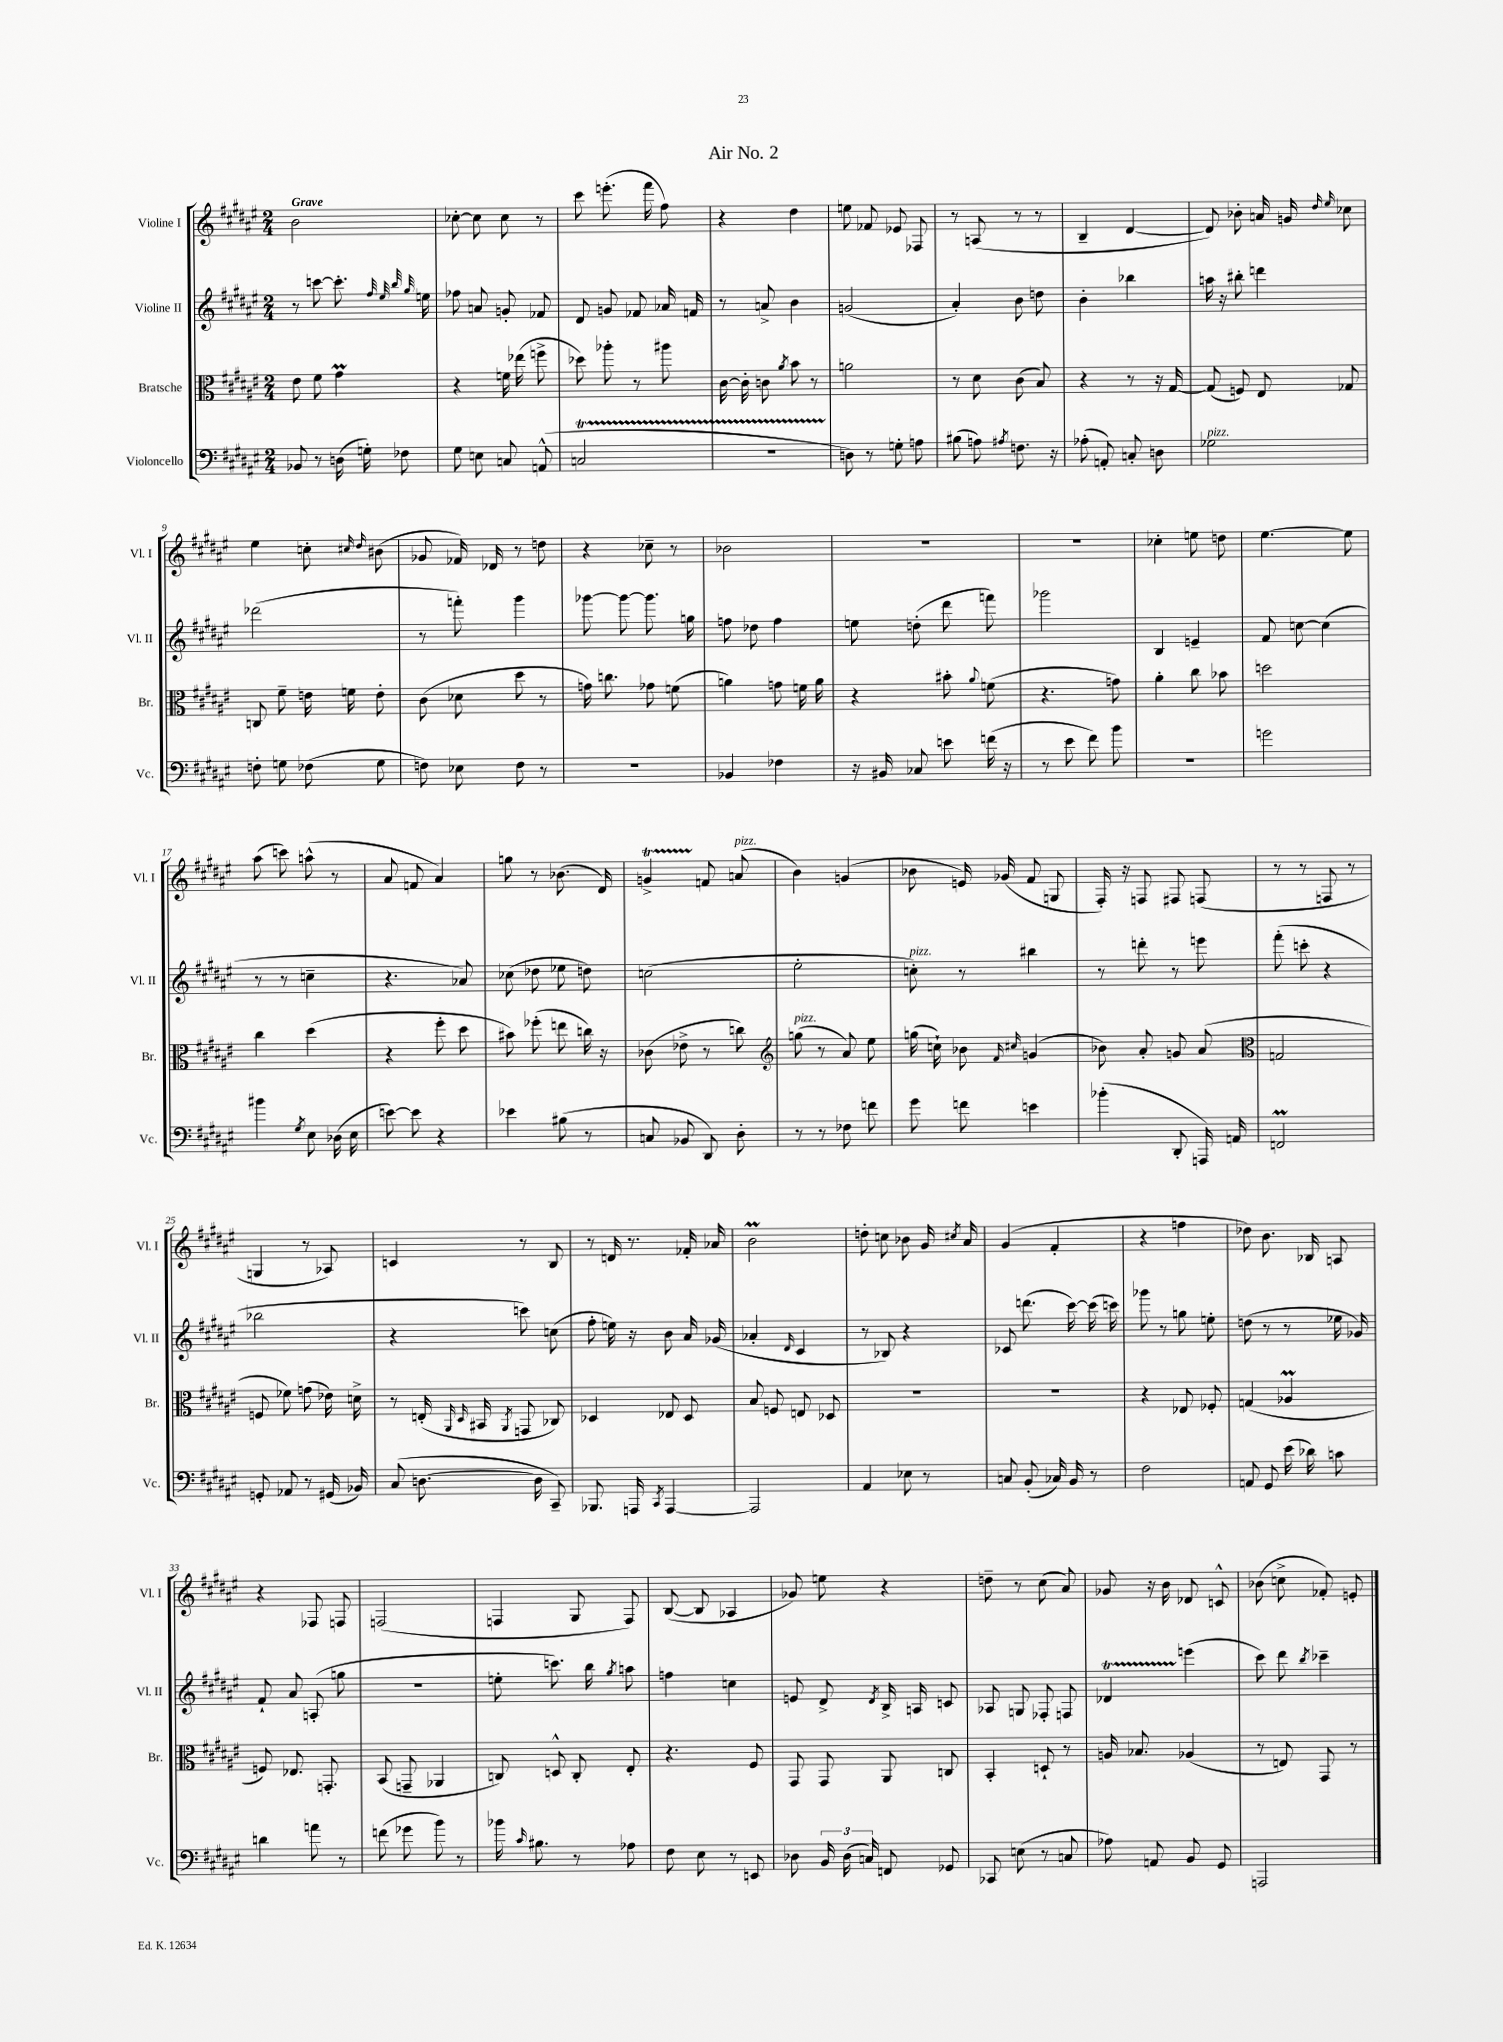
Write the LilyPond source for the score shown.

\header { title = "Air No. 2" }
<<
\new StaffGroup <<
\new Staff = "s0" \with { instrumentName = "Violine I" shortInstrumentName = "Vl. I" } {
    \clef treble \key fis \major \numericTimeSignature \time 2/4 \tempo "Grave"
    \autoBeamOff b'2 |
    ces''8~-. ces''8 ces''8 r8 |
    cis'''8 e'''8.-.( fis'''16 fis''8) |
    r4 dis''4 |
    e''8 fes'8 ees'8 fes8 |
    r8 a8( r8 r8 |
    b4-- dis'4~ |
    dis'8) bes'8-. a'16 g'16 \grace { dis''16 eis''16 } ces''8 |
    eis''4 c''8-. \grace { cis''16 dis''16 } bis'8( |
    ges'8 fes'16) des'16 r8 d''8 |
    r4 ces''8-- r8 |
    bes'2 |
    r2 |
    r2 |
    ces''4-. e''8 d''8 |
    eis''4.~ eis''8 |
    ais''8( c'''8) a''8-^( r8 |
    ais'8 f'8 ais'4) |
    g''8 r8 bes'8.( dis'16) |
    g'4->\startTrillSpan f'8\stopTrillSpan a'8^\markup { \italic "pizz." }( |
    b'4) g'4( |
    bes'8 e'16) ges'16( fis'8 g8 |
    fis16-.) r16 f8 fis8 f8( |
    r8 r8 f8 r8 |
    g4 r8 aes8) |
    c'4 r8 b8 |
    r8 d'16 r8. fes'16-. aes'16 |
    b'2\prall |
    d''8-. c''8 bes'8 gis'16 \acciaccatura { cis''8 } ais'16 |
    gis'4( fis'4-. |
    r4 f''4 |
    des''8) b'8. bes16 a8 |
    r4 fes8 f8 |
    f2( |
    f4 gis8 f8) |
    b8~( b8 aes4 |
    ges'8) e''8 r4 |
    d''8-- r8 cis''8( ais'8) |
    ges'8 r16 b'16 des'8 c'8-^ |
    bes'8( c''8-> fes'8-.) e'8-. \bar "|." |
}
\new Staff = "s1" \with { instrumentName = "Violine II" shortInstrumentName = "Vl. II" } {
    \clef treble \key fis \major \numericTimeSignature \time 2/4
    \autoBeamOff r8 c'''8~ c'''8.-. \grace { fis''32 eis''32 b''32 gis''32 } e''16 |
    fes''8 a'8 g'8-. fes'8 |
    dis'8 g'8 fes'8 aes'16 f'16 |
    r8 a'8-> b'4 |
    g'2( |
    ais'4-.) b'8 d''8 |
    b'4-. bes''4 |
    a''16 r16 bis''8-. d'''4 |
    des'''2( |
    r8 f'''8-.) gis'''4 |
    ges'''8~ ges'''8~ ges'''8. g''16 |
    f''8 des''8 f''4 |
    e''8 d''8-.( dis'''8 f'''8) |
    ges'''2 |
    b4 e'4-- |
    fis'8 c''8~ c''4( |
    r8 r8 c''4-- |
    r4. aes'8) |
    ces''8( des''8 ees''8 d''8) |
    c''2( |
    eis''2-. |
    c''8-.^\markup { \italic "pizz." }) r8 bis''4 |
    r8 d'''8-. r8 e'''8 |
    fis'''8-.( c'''8-. r4 |
    bes''2 |
    r4 c'''8) c''8( |
    fis''8-. e''16) r16 b'8 ais'16 ges'16( |
    aes'4-. \grace { dis'16 } cis'4 |
    r8 bes8) r4 |
    ces'8 d'''8.( cis'''16~) cis'''16( c'''16) |
    ges'''8 r8 g''8 e''8-. |
    d''8( r8 r8 ees''16 ges'16) |
    fis'8-! ais'8 a8-.( g''8 |
    r2 |
    e''8-. c'''8.) b''16 \acciaccatura { gis''8 } a''8 |
    f''4 c''4 |
    e'8 dis'8-> \acciaccatura { dis'8 } b16-> a16 c'8 |
    aes8 g8 fes8-. f8 |
    des'4\startTrillSpan e'''4\stopTrillSpan( |
    cis'''8) dis'''8 \acciaccatura { b''8 } ces'''4-- \bar "|." |
}
\new Staff = "s2" \with { instrumentName = "Bratsche" shortInstrumentName = "Br." } {
    \clef alto \key fis \major \numericTimeSignature \time 2/4
    \autoBeamOff eis'8 fis'8 gis'4\prall |
    r4 f'16 ees''16( f''8-> |
    des''8) aes''8-. r8 ais''8 |
    cis'16~ cis'16-. c'8 \acciaccatura { ais'8 } b'8 r8 |
    a'2 |
    r8 dis'8 cis'8( b8) |
    r4 r8 r16 gis16~ |
    gis8( f8) eis8 ges8 |
    c8 fis'8-- e'16 f'16 e'8-. |
    cis'8( des'8 dis''8 r8 |
    g'16) c''8. ges'8 f'8( |
    a'4) g'8 f'16 a'16 |
    r4 bis'8-. \appoggiatura { ais'8 } f'8( |
    r4. g'8) |
    ais'4-. cis''8 bes'8 |
    d''2 |
    cis''4 dis''4( |
    r4 fis''8-. dis''8 |
    bis'8) fes''8-.( e''8 c''16) r16 |
    ces'8( ees'8-> r8 c''8) |
    \clef treble g''8^\markup { \italic "pizz." }( r8 ais'8) eis''8 |
    g''16( c''16-!) bes'8 \grace { fis'16 cis''16 } g'4( |
    bes'8) ais'8-. g'8 ais'8( |
    \clef alto g2 |
    f8 fes'8) g'8( ees'16) d'16-> |
    r8 e16-.( \grace { ais,16 dis16 } bis,16 \acciaccatura { ais,8 } g,8 ces8) |
    des4 ees8 des8 |
    b8 f8 e8 des8 |
    R2 |
    R2 |
    r4 ees8 fes8-. |
    g4( aes4\prall |
    f8) ees8. g,8.-. |
    b,8( g,8-- aes,4 |
    c8) d8-^ c8-. eis8-. |
    r4. fis8 |
    gis,8 gis,8 ais,8 c8 |
    b,4-. d8-! r8 |
    a16 bes8. aes4( |
    r8 e8) gis,8 r8 \bar "|." |
}
\new Staff = "s3" \with { instrumentName = "Violoncello" shortInstrumentName = "Vc." } {
    \clef bass \key fis \major \numericTimeSignature \time 2/4
    \autoBeamOff bes,8 r8 d16( g16-.) fes8 |
    gis8 e8 c8 a,8-^( |
    c2\startTrillSpan |
    r2 |
    d8\stopTrillSpan) r8 g8-. a8 |
    bis8( a8) \acciaccatura { ais8 } f8. r16 |
    aes8-.( a,8-.) c8-. d8 |
    ges2^\markup { \italic "pizz." } |
    f8-. g8 fes8( g8 |
    f8) ees8 f8 r8 |
    r2 |
    bes,4 fes4 |
    r16 bis,16 ces8 e'8 f'16( r16 |
    r8 eis'8 fis'8) b'8 |
    R2 |
    g'2 |
    bis'4 \acciaccatura { gis8 } eis8 des16( eis16 |
    e'8~) e'8 r4 |
    ees'4 bis8( r8 |
    c8 bes,8 dis,8) dis8-. |
    r8 r8 fes8 f'8 |
    gis'8 f'8 e'4 |
    bes'4-.( dis,8-. a,,16) a,16 |
    f,2\prall |
    g,8-. aes,8 r8 gis,16( bes,16) |
    cis8( d8.~ d16 cis,8--) |
    bes,,8. a,,16 \acciaccatura { cis,8 } a,,4~ |
    a,,2 |
    ais,4 ees8 r8 |
    c8 b,8-.( ces16) b,16 r8 |
    fis2 |
    a,8 gis,8 eis'16( des'16) c'8 |
    d'4 a'8 r8 |
    f'8( ges'8 b'8) r8 |
    bes'16 \grace { cis'16 } bis8. r8 aes8 |
    fis8 eis8 r8 e,8 |
    des8 \tuplet 3/2 { b,16 des16( c16) } f,8 ges,8 |
    ces,8 e8( r8 c8 |
    aes8) a,8 b,8 gis,8 |
    a,,2 \bar "|." |
}
>>
>>
